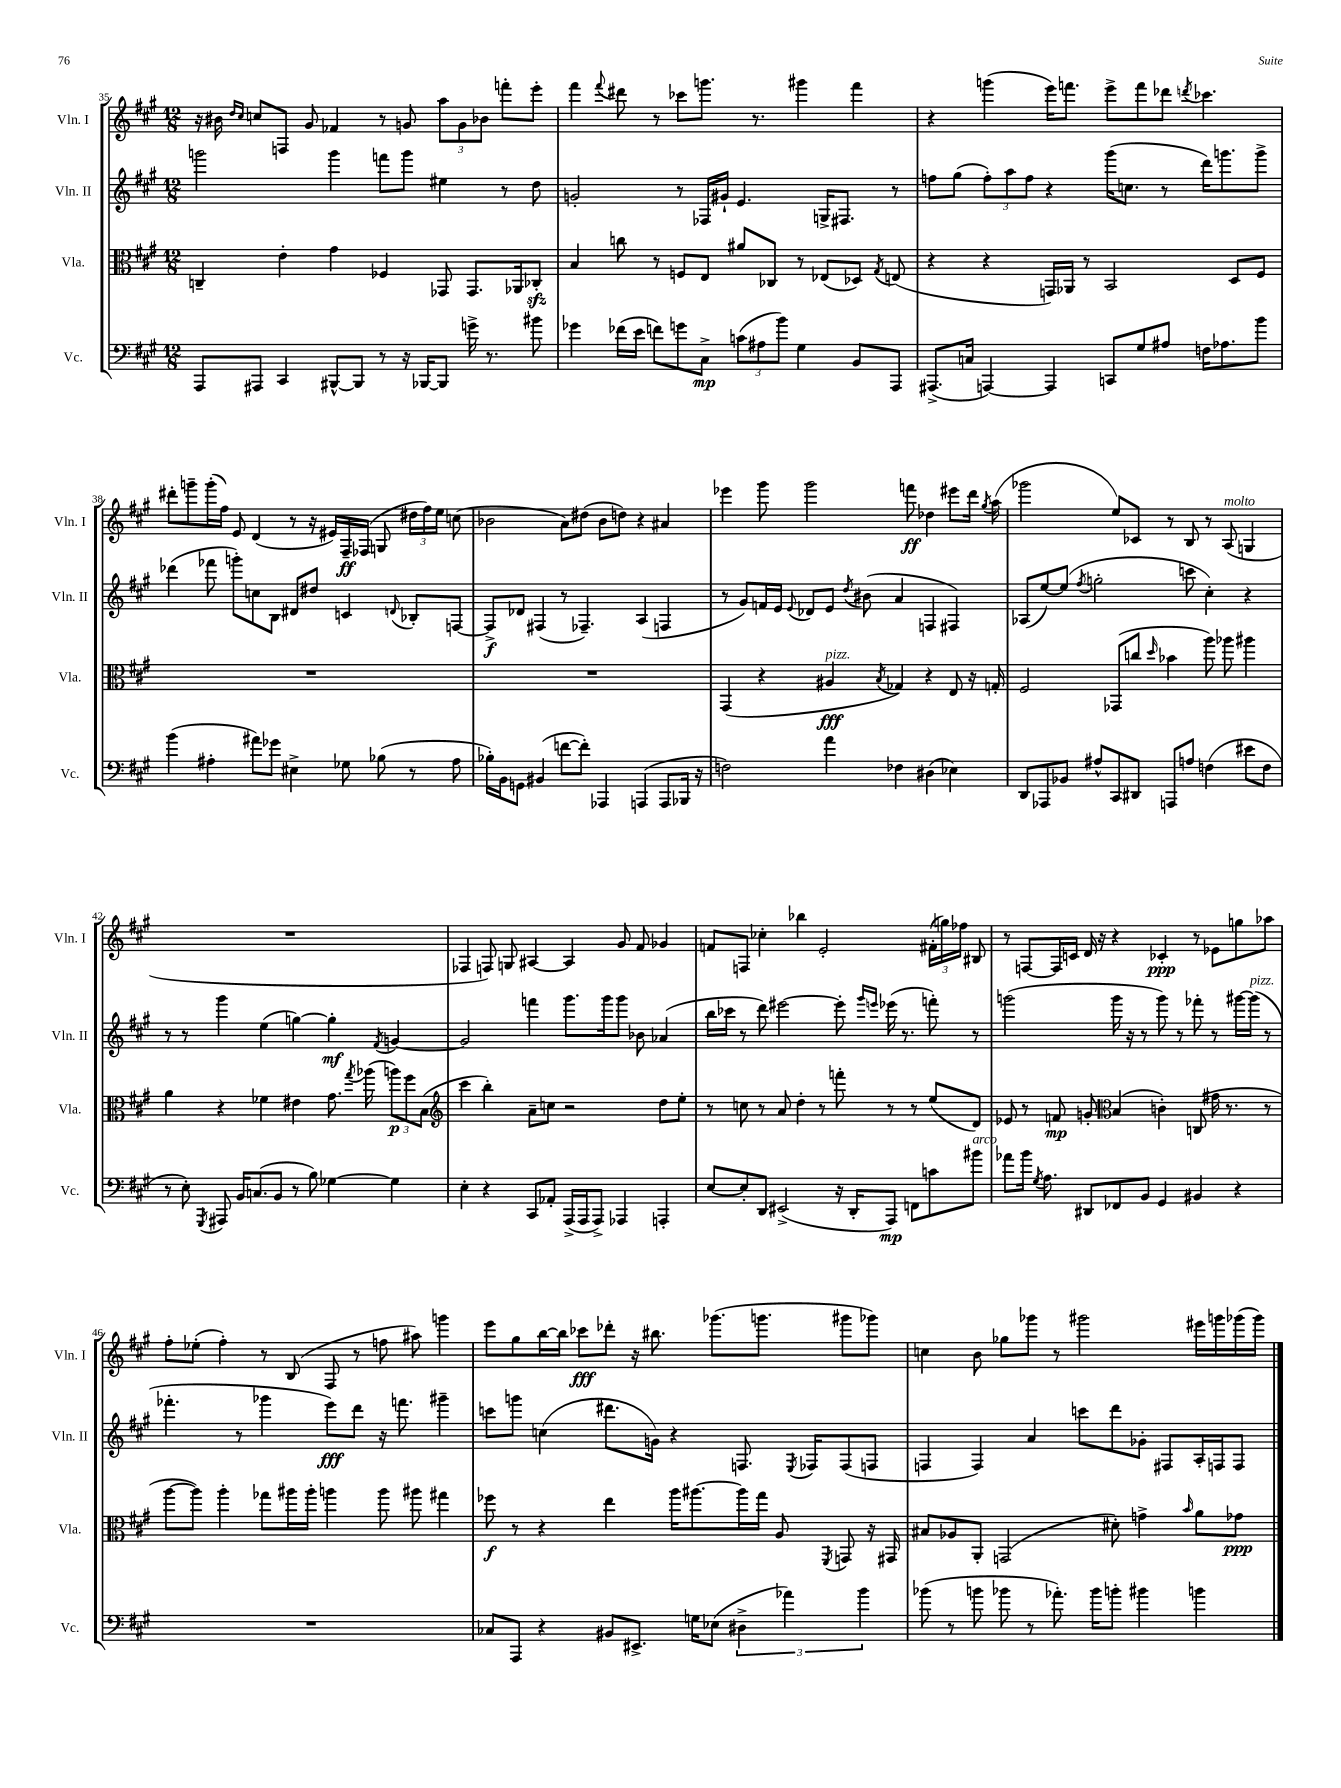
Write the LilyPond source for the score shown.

<<
\new StaffGroup <<
\new Staff = "s0" \with { instrumentName = "Vln. I" shortInstrumentName = "Vln. I" } {
    \clef treble \key a \major \numericTimeSignature \time 12/8
    \autoBeamOff r16 bis'16 \grace { d''16[ cis''16] } c''8[ f8] gis'8 fes'4 r8 g'8 \tuplet 3/2 { a''8[ g'8 bes'8] } f'''8[-. e'''8]-. |
    fis'''4 \appoggiatura { fis'''8 } dis'''8 r8 ces'''8[ g'''8.] r8. gis'''4 fis'''4 |
    r4 g'''4( e'''16[) f'''8.] e'''8[-> f'''8 des'''8] \acciaccatura { d'''8 } ces'''4. |
    dis'''8[-. g'''8-- g'''16-.( fis''16]) e'8 d'4( r8 r16 eis'16[) fis16--\ff fes16]( g8 \tuplet 3/2 { dis''16[ fis''16) e''16] } c''8( |
    bes'2 a'8[) dis''8]( bes'8[ d''8]) r4 ais'4 |
    ees'''4 gis'''8 gis'''2 f'''8\ff des''4 eis'''8[ d'''16] \acciaccatura { gis''8 } a''16( |
    ges'''2 e''8[) ces'8] r8 b8 r8 a8^\markup { \italic "molto" }( g4 |
    R1. |
    fes4 f8) g8 ais4~ ais4 gis'8 fis'8 ges'4 |
    f'8[ f8] ces''4-. bes''4 e'2-. \tuplet 3/2 { fis'16[-.( g''16) fes''16] } bis8 |
    r8 f8[~ f16 c'16] d'16 r16 r4 ces'4-.\ppp r8 ees'8[ g''8 aes''8] |
    fis''8[-. ees''8]-.( fis''4-.) r8 b8( fis8 r8 f''8 ais''8) g'''4 |
    e'''8[ gis''8 b''16~ b''16] ces'''8[\fff des'''8]-. r16 bis''8. ges'''8.[( g'''8.] gis'''8[ ges'''8]) |
    c''4 b'8 ges''8[ ges'''8] r8 gis'''2 eis'''16[ g'''16 ges'''16( ges'''16]) \bar "|." |
}
\new Staff = "s1" \with { instrumentName = "Vln. II" shortInstrumentName = "Vln. II" } {
    \clef treble \key a \major \numericTimeSignature \time 12/8
    \autoBeamOff g'''2 g'''4 f'''8[ g'''8] eis''4 r8 d''8 |
    g'2-. r8 fes16[ gis'16]-! e'4. g16[-> fis8.] r8 |
    f''8[ gis''8]( \tuplet 3/2 { f''8[-.) a''8 f''8] } r4 gis'''16[( c''8.] r8 d'''16[) g'''8. g'''8]-> |
    des'''4( fes'''8 g'''8[-.) c''8 b8] dis'8[ dis''8] c'4 \appoggiatura { d'8 } bes8[-. f8]~ |
    f8[->\f des'8] fis4( r8 fes4.--) a4( f4 |
    r8 gis'8[) f'16 e'16] \appoggiatura { e'8 } des'8[ e'8] \acciaccatura { d''8 } bis'8( a'4 f4 fis4) |
    aes8[( e''8~) e''8]( \acciaccatura { fis''8 } g''2-. c'''8 cis''4-.) r4 |
    r8 r8 gis'''4 e''4( g''4~) g''4-.\mf \acciaccatura { fis'8 } g'4~ |
    g'2 f'''4 gis'''8.[ gis'''16 gis'''8] bes'8 aes'4( |
    b''16[ ces'''16] r8 d'''8) eis'''2~ eis'''8-. \grace { gis'''16[ e'''16] } ees'''16( r8. f'''8-.) r8 |
    g'''2( g'''16 r16 r8 g'''8) r8 fes'''8-. r8 gis'''16[~ gis'''16]^\markup { \italic "pizz." }( r8 |
    fes'''4.-. r8 ges'''4 e'''8[\fff) d'''8] r16 f'''8. gis'''4-- |
    c'''8[ g'''8] c''4( dis'''8.[ g'16]) r4 f8. \acciaccatura { e8 } fes16[ fes8( f8] |
    f4 f4) a'4 c'''8[ d'''8 ges'8]-. fis8[ a16-. f16 f8] \bar "|." |
}
\new Staff = "s2" \with { instrumentName = "Vla." shortInstrumentName = "Vla." } {
    \clef alto \key a \major \numericTimeSignature \time 12/8
    \autoBeamOff c4-- e'4-. gis'4 fes4 ges,8 ges,8.[ aes,16 ces8]-.\sfz |
    b4 c''8 r8 f8[ e8] ais'8[ ces8] r8 ees8[( des8]) \acciaccatura { gis8 } e8( |
    r4 r4 g,16[) aes,16] r8 b,2 d8[ fis8] |
    R1. |
    R1. |
    gis,4( r4 ais4\fff^\markup { \italic "pizz." } \acciaccatura { b8 } ges4) r4 e8 r16 g16-. |
    fis2 ges,8[( c''8] \grace { d''16 } bes'4 a''8) aes''8 ais''4 |
    a'4 r4 fes'4 eis'4 gis'8. \acciaccatura { gis''8 } aes''16( \tuplet 3/2 { a''8[\p) fis''8 b8]( } |
    \clef treble cis'''4 b''4-.) a'8[-- c''8] r2 d''8[ e''8]-. |
    r8 c''8 r8 a'8 d''4-. r8 f'''8-. r8 r8 e''8[( d'8]) |
    ees'8 r8 f'8\mp g'8-. \clef alto b4( c'4-.) c8( gis'16 r8. r8 |
    a''8[~ a''8]) a''4-. ges''8[ ais''16 ais''16]-. a''4 a''8 ais''8 gis''4 |
    fes''8\f r8 r4 e''4 a''16[ ais''8.~ ais''16 gis''16] a8 \acciaccatura { fis,8 } g,8 r16 gis,16 |
    bis8[ aes8 a,8]-. g,2( dis'8-.) g'4-> \grace { b'16 } a'8[ ges'8]\ppp \bar "|." |
}
\new Staff = "s3" \with { instrumentName = "Vc." shortInstrumentName = "Vc." } {
    \clef bass \key a \major \numericTimeSignature \time 12/8
    \autoBeamOff a,,8[ ais,,8] cis,4 bis,,8[~-^ bis,,8] r8 r16 bes,,16[~ bes,,8] g'16-> r8. bis'8 |
    ges'4 fes'16[( e'16] f'8[) g'8 cis8]->\mp \tuplet 3/2 { c'8[( ais8 b'8]) } gis4 b,8[ a,,8] |
    ais,,8.[->( c16] a,,4~) a,,4 c,8[ gis8 ais8] f16[ aes8. b'8] |
    b'4( ais4-. ais'8[) ges'8] eis4-> ges8 bes8( r8 ais8 |
    bes16[-.) b,16 g,8] bis,4( f'8[~ f'8]-.) aes,,4 a,,4( a,,8[ bes,,16] r16 |
    f2) a'4 fes4 dis4( ees4) |
    d,8[ aes,,8 bes,8] ais8[-^ cis,8 dis,8] a,,8[ a8] f4( eis'8[ f8] |
    r8 e8-.) \acciaccatura { gis,,8 } ais,,8 b,16[ c8.( b,8] r8 b8) ges4~ ges4 |
    e4-. r4 cis,8[ aes,8]-. a,,16[->( a,,16 a,,8]->) aes,,4 a,,4-. |
    e8[~ e8-. d,8] eis,2->( r16 d,16[-. a,,8]\mp) f,8[ c'8 bis'8]^\markup { \italic "arco" } |
    aes'8[ b'16] \acciaccatura { gis8 } a8. dis,8[ fes,8 b,8] gis,4 bis,4 r4 |
    R1. |
    ces8[ a,,8] r4 bis,8[ eis,8.]-> g16[ ees8]( \tuplet 3/2 { dis4-> aes'4) b'4 } |
    bes'8( r8 b'8 bes'8 r8 aes'8.-.) bes'16[ b'8]-. bis'4 b'4 \bar "|." |
}
>>
>>
\layout { \context { \Score currentBarNumber = #35 } }
